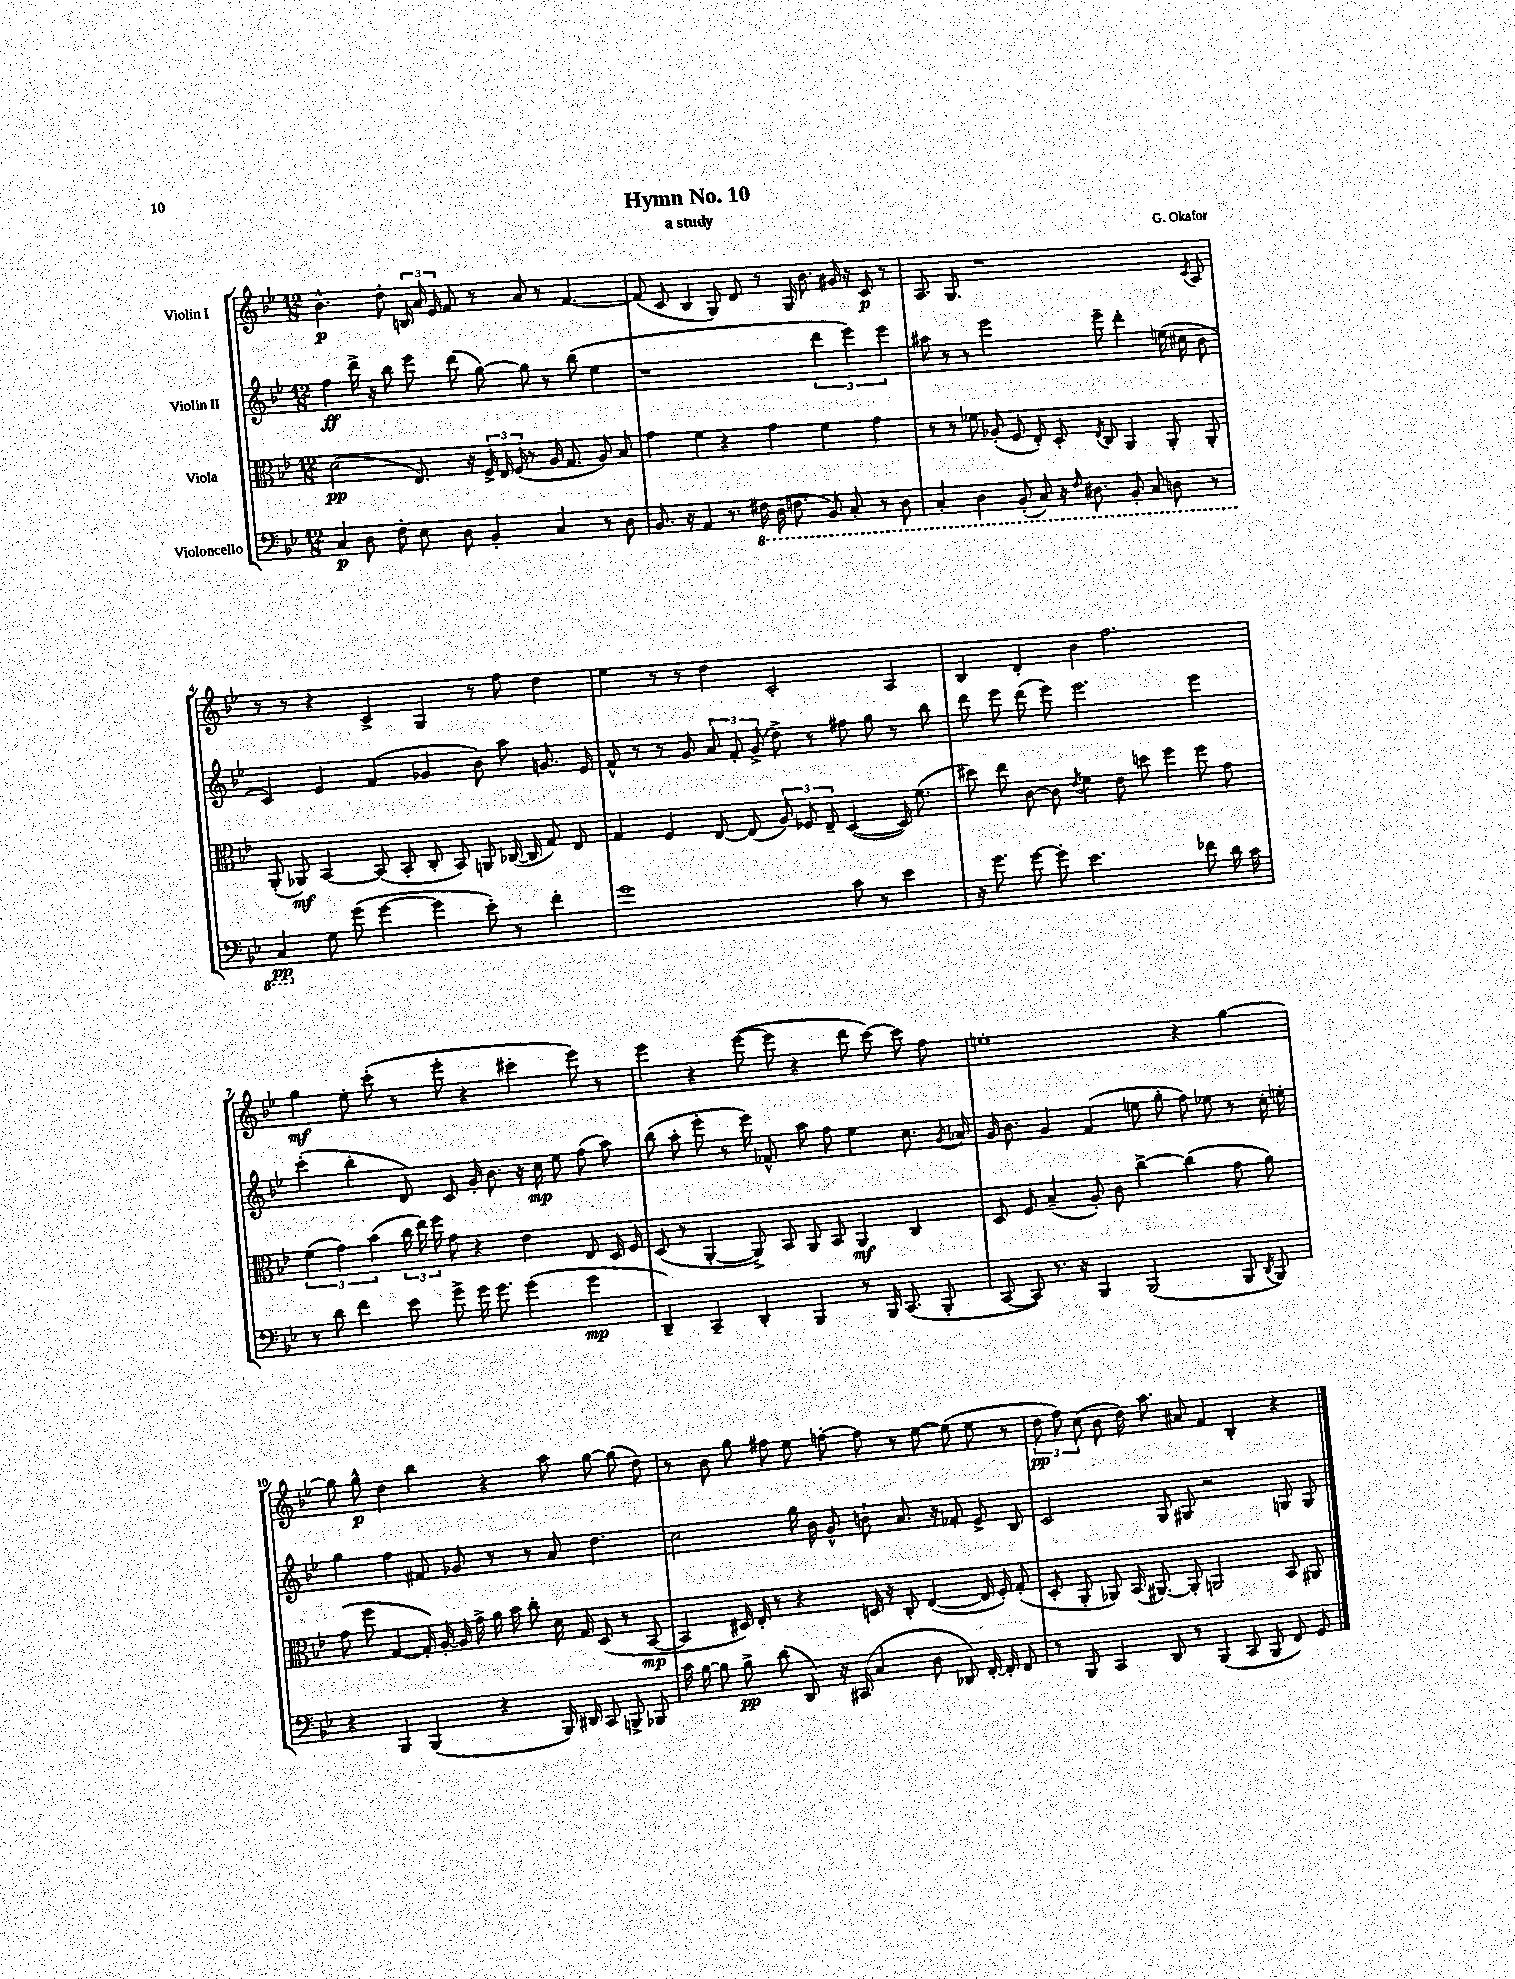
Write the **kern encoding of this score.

**kern	**kern	**kern	**kern
*staff4	*staff3	*staff2	*staff1
*clefF4	*clefC3	*clefG2	*clefG2
*k[b-e-]	*k[b-e-]	*k[b-e-]	*k[b-e-]
*M12/8	*M12/8	*M12/8	*M12/8
4C	(2d	4ff	4.b-^^
8D	.	16ddd^	.
.	.	16r	.
8F'	.	8bb-	8dd'
8E-	8.E-)	8eee-	24B
.	.	.	24a
.	.	.	24e-
8D	.	(8ddd	8f
.	16r	.	.
4BB-'	24F^	[8gg)	8r
.	24E-	.	.
.	(24F	.	.
.	8r	8gg]	8a
4C	16A	8r	8r
.	8.G	.	.
.	.	(8bb-	[4.f
8r	8A)	4ee-	.
8D	8B-	.	.
=	=	=	=
8.BB-	4g	1r	(8f]
.	.	.	8c
16r	.	.	.
4AA	4f	.	4B-
8.r	4r	.	8G)
.	.	.	8d
16FF#	.	.	.
(16DD	4g	.	8r
8.FF	.	.	.
.	.	.	16G
.	.	.	8.b-
8BBB-)	4f	6ddd	.
8CC'	.	.	16g#
.	.	6eee-)	.
.	.	.	16r
8r	4g	.	8c
.	.	6eee-	.
8DD	.	.	8r
=	=	=	=
4CC'	8r	8aa#	8.A
.	8r	8r	.
.	.	.	8.G
4DD	8f-	8r	.
.	(8A-'	2eee-	1r
(8BBB-'	8F	.	.
8CC)	8E-')	.	.
16r	8D'	.	.
16qqFF	.	.	.
8.DD#	.	.	.
.	8qE-	.	.
.	8C	8eee-~	.
8BBB-'	4AA	4ddd'	.
8CC	.	.	.
8DD	8AA'	(16ee	.
.	.	16cc#	.
.	.	.	8qc
8r	8AA'	8b-	8A
=	=	=	=
4CC	(8AA'	4c)	8r
.	8AA-)	.	8r
8G	[4BB-	4e-	4r
(8g	.	.	.
[4g	(8BB-]	(4f	4c^
.	8BB-'	.	.
4g]	8C'	4g-	4G
.	8BB-)	.	.
8e-')	8AA	8b-)	8r
8r	([16C-	8aa	8ff
.	16C-]	.	.
4f'	8G)	8.g	4dd
.	8E-	.	.
.	.	16e-	.
=	=	=	=
1g	4G	8f^^	4ee-
.	.	8r	.
.	4F	8r	8r
.	.	8g	8r
.	[8E-	12a	4dd
.	.	12f'	.
.	(8E-]	.	.
.	.	(12g^	.
.	12A)	8dd^)	2c'
.	12F-	.	.
.	.	8r	.
.	12E-~	.	.
8c	([4D	8ff#	.
8r	.	8gg	.
4e-	16D])	8r	4A
.	(8.f	.	.
.	.	8bb-	.
=	=	=	=
16r	8dd#)	8ddd	4B-
8.g	.	.	.
.	8ee-	8eee-	.
[8g	[8c	(8ddd	4d'
8g']	8c]	8eee-)	.
.	8qe-	.	.
2.e-	4f	2.eee-	4b-
.	8e-	.	2.ff
.	8dd	.	.
.	4ff	.	.
8f-	8ff	4eee-	.
16d	8g	.	.
16c	.	.	.
=	=	=	=
8r	(6f	(4ccc'	4gg
8d	.	.	.
.	6g)	.	.
4f	.	4bb-'	8ee-'
.	(6b-	.	.
.	.	.	(8ccc'
8e-	24cc	8d)	8r
.	24ee-)	.	.
.	24ff	.	.
8g^	8g	8c	8eee-'
16g	4r	16g'	4r
8.g	.	8.b-	.
(4g	4e-	16r	4ccc#'
.	.	16cc	.
.	.	8ee-	.
4g	8E-	(8ff	8eee-)
.	16D	8aa)	8r
.	16F	.	.
=	=	=	=
4DD~)	(8D	(8bb-	4eee-
.	8r	8aa'	.
4CC~	[4AA'	8eee-'	4r
.	.	8r	.
4DD'	8AA^])	16eee-)	([8eee-
.	.	8.f-^^	.
.	8BB-	.	8eee-]
4BBB-	8AA	8aa	4r
.	8BB-	8ff	.
8r	4AA	4ee-	8ddd
16BBB-	.	.	[8ccc)
(8.CC	.	.	.
.	4C	8.cc	8ccc]
8BBB-'	.	.	8ff
.	.	8qg	.
.	.	16a-	.
=	=	=	=
[8CC	8D	16g	1ee'
.	.	8.b-	.
8CC])	8F	.	.
8.r	(4B-~	4g	.
16r	.	.	.
4BBB-	8A')	(4f	.
.	8c	.	.
(2BBB-	[4cc^	8ee	.
.	.	8gg'	.
.	(4cc]	8ff)	4r
.	.	8ee-	.
8BBB-	8g	8r	[4gg
8qDD	.	.	.
8BBB-)	8a)	16cc'	.
.	.	16ee'	.
=	=	=	=
4r	(8g	4gg	8gg]
.	8ff	.	8gg^^
4BBB-	[4G	4ff	4dd
(4BBB-	16G'])	8f#	4bb-
.	[16A'	.	.
.	16A]	8g-	.
.	16g^	.	.
4r	16a	8r	4r
.	16b-	.	.
.	8cc'	8r	.
16BBB-)	16d	8a	8aa
16DD#	16G	.	.
8CC	(8D	4.dd	[8gg
8BBB^	8r	.	(8gg]
8BBB-	[8BB-	.	8dd)
=	=	=	=
16c	4BB-]	2cc	8r
[16B-	.	.	.
8B-]	.	.	8b-
8B-^	16D#)	.	8gg
.	16E-'	.	.
(8d	8r	.	8ff#
8DD)	4r	16gg	8ee-
.	.	16b-	.
16r	.	8g^^	[8ff'
(16CC#	.	.	.
4C	16D	8b`	8ff]
.	16r	.	.
.	8C'	8.a	8r
8D	([4E-	.	[8ee-
.	.	16r	.
8DD-)	.	8f-'	(8ee-]
[16FF'	16E-]	8e-^	8ee-
16FF']	16F')	.	.
8FF	(8G'	8B-	8r
=	=	=	=
8r	8D'	2c	12dd
.	.	.	12ff)
8BBB-	8AA'	.	.
.	.	.	(12cc
4CC	8AA-)	.	8b-
.	(16BB-	.	16dd)
.	[8.AA#)	.	8.aa
8DD	.	8G	.
8r	8AA#']	8G#	8a#
(4BBB-	2AA	2r	4f
8CC	.	.	4B-'
8BBB-	.	.	.
8FF)	8BB-	8G	4r
8GG	8AA#	8G	.
==	==	==	==
*-	*-	*-	*-
